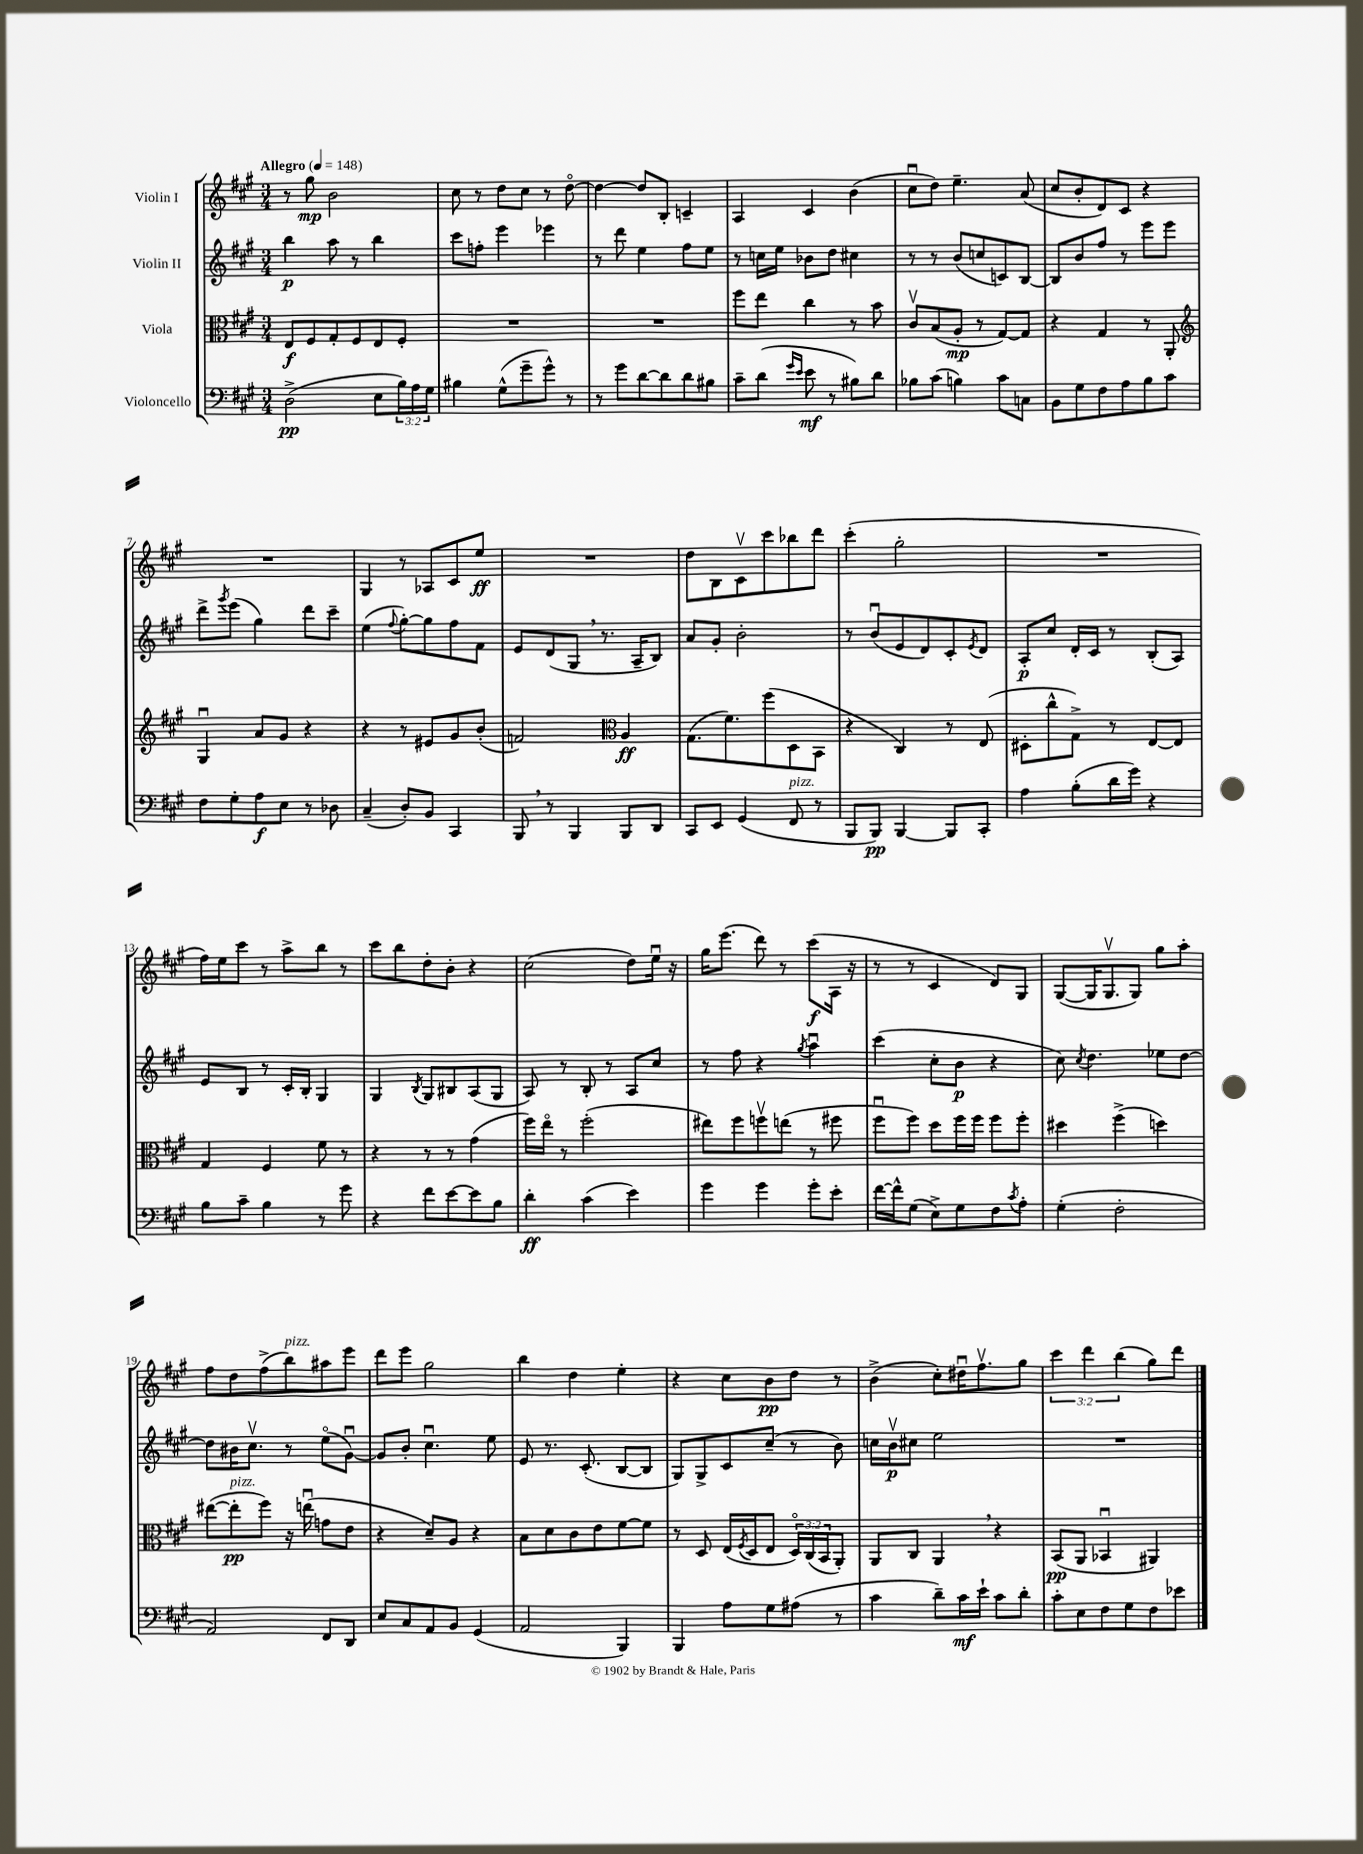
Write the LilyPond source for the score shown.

<<
\new StaffGroup <<
\new Staff = "s0" \with { instrumentName = "Violin I" } {
    \clef treble \key a \major \numericTimeSignature \time 3/4 \override Staff.TupletNumber.text = #tuplet-number::calc-fraction-text \tempo "Allegro" 4 = 148
    r8 gis''8\mp b'2 |
    cis''8 r8 d''8 cis''8 r8 d''8~\flageolet |
    d''4~ d''8 b8-. c'4-- |
    a4 cis'4 b'4( |
    cis''8\downbow d''8) e''4.-- a'8( |
    cis''8 b'8-. d'8) cis'8 r4 |
    R2. |
    gis4 r8 aes8 cis'8 e''8\ff |
    R2. |
    d''8 b8 cis'8\upbow cis'''8 bes''8 d'''8 |
    cis'''4-.( gis''2-. |
    R2. |
    fis''16) e''16 cis'''8 r8 a''8-> b''8 r8 |
    cis'''8 b''8 d''8-. b'8-. r4 |
    cis''2( d''8) e''16\downbow r16 |
    gis''16 e'''8.( d'''8) r8 cis'''8\f( a16 r16 |
    r8 r8 cis'4 d'8) gis8 |
    gis8~( gis16 gis8.\upbow gis8) gis''8 a''8-. |
    fis''8 d''8 fis''8->( b''8^\markup { \italic "pizz." }) ais''8 e'''8 |
    d'''8 e'''8 gis''2 |
    b''4 d''4 e''4-. |
    r4 cis''8 b'8\pp d''8 r8 |
    b'4->( cis''8-.) dis''16\downbow fis''8.\upbow gis''8 |
    \tuplet 3/2 { cis'''4 d'''4 b''4( } gis''8) d'''8 \bar "|." |
}
\new Staff = "s1" \with { instrumentName = "Violin II" } {
    \clef treble \key a \major \numericTimeSignature \time 3/4
    b''4\p a''8 r8 b''4 |
    cis'''8 f''8-. e'''4 ees'''4 |
    r8 d'''8 e''4 fis''8 e''8 |
    r8 c''16 e''16 bes'8 d''8 cis''4 |
    r8 r8 b'8( c''8 c'8) b8~ |
    b8 b'8 fis''8 r8 e'''8 e'''8 |
    d'''8-> \acciaccatura { gis'''8 } e'''8( gis''4) d'''8 cis'''8-- |
    e''4( \appoggiatura { fis''8 } gis''8~-.) gis''8 fis''8 fis'8 |
    e'8 d'8( gis8 \breathe r8. a16-- b8) |
    a'8 gis'8-. b'2-. |
    r8 b'8\downbow( e'8 d'8) cis'8-. \acciaccatura { e'8 } d'8 |
    a8-.\p cis''8 d'16-. cis'16 r8 b8-.( a8) |
    e'8 b8 r8 cis'16-. b16-. gis4 |
    gis4 \acciaccatura { b8 } gis8 bis8 a8( gis8 |
    a8) r8 b8-. r8 a8 cis''8 |
    r8 fis''8 r4 \acciaccatura { gis''8 } a''4\downbow |
    cis'''4( cis''8-. b'8\p r4 |
    cis''8) \acciaccatura { cis''8 } d''4. ees''8 d''8~ |
    d''8 bis'16 cis''8.\upbow r8 e''8\flageolet( gis'8~\downbow) |
    gis'8 b'8-. cis''4.\downbow e''8 |
    e'8 r8. cis'8.-.( b8~ b8 |
    gis8) gis8-> cis'8 cis''8--( r8 b'8) |
    c''16 b'16\upbow\p cis''8 e''2 |
    R2. \bar "|." |
}
\new Staff = "s2" \with { instrumentName = "Viola" } {
    \clef alto \key a \major \numericTimeSignature \time 3/4 \override Staff.TupletNumber.text = #tuplet-number::calc-fraction-text
    e8\f fis8 gis8-. fis8 e8 fis8-. |
    R2. |
    R2. |
    fis''8 e''8 cis''4 r8 b'8 |
    cis'8\upbow b8( a8-.\mp r8 gis8~) gis8 |
    r4 gis4 r8 a,8-. |
    \clef treble gis4\downbow a'8 gis'8 r4 |
    r4 r8 eis'8 gis'8 b'8-.( |
    f'2) \clef alto a4\ff |
    gis8.( fis'8.) fis''8( d8 b,8 |
    r4 cis4) r8 e8( |
    dis8-. cis''8-^ gis8->) r8 e8~ e8 |
    gis4 fis4 fis'8 r8 |
    r4 r8 r8 gis'4( |
    fis''16) e''16\flageolet r8 fis''2-.( |
    eis''8) fis''8 f''8\upbow e''8( r8 fis''8 |
    fis''8\downbow fis''8) d''8 fis''16 fis''16 fis''8 fis''8-. |
    dis''4 fis''4->( d''4) |
    eis''8~( eis''8-.\pp^\markup { \italic "pizz." } fis''8) r16 e''16\downbow( g'8 e'8 |
    r4 d'8--) a8 r4 |
    b8 d'8 cis'8 e'8 fis'8~ fis'8 |
    r8 d8 e16( \acciaccatura { fis8 } d16 e8 \tuplet 3/2 { d16\flageolet) cis16( b,16 } a,8-.) |
    a,8 cis8 a,4 \breathe r4 |
    b,8\pp( a,8 bes,4\downbow ais,4) \bar "|." |
}
\new Staff = "s3" \with { instrumentName = "Violoncello" } {
    \clef bass \key a \major \numericTimeSignature \time 3/4 \override Staff.TupletNumber.text = #tuplet-number::calc-fraction-text
    d2->\pp( e8 \tuplet 3/2 { b16) a16 gis16 } |
    bis4 gis8-^( gis'8-- gis'8-^) r8 |
    r8 gis'8 d'8~ d'8 d'8 bis8 |
    cis'8-- d'8( \grace { gis'16 e'16 } e'8\mf r8 bis8) d'8 |
    bes8 cis'8( b4) cis'8 c8 |
    b,8 gis8 fis8 a8 b8 cis'8 |
    fis8 gis8-. a8\f e8 r8 des8 |
    cis4--( d8-.) b,8 cis,4 |
    b,,8 \breathe r8 b,,4 b,,8 d,8 |
    cis,8 e,8 gis,4( fis,8^\markup { \italic "pizz." } r8 |
    b,,8 b,,8\pp) b,,4~ b,,8 cis,8-. |
    a4 b8-.( d'16 gis'16) r4 |
    b8 cis'8-- b4 r8 gis'8 |
    r4 fis'8 e'8~ e'8 b8 |
    d'4-.\ff cis'4( e'4) |
    gis'4 gis'4 gis'8-. e'8-. |
    fis'16~ fis'16-^ gis8( e8->) gis8 fis8 \acciaccatura { cis'8 } a8-. |
    gis4-.( fis2-. |
    a,2) fis,8 d,8 |
    e8 cis8 a,8 b,8 gis,4( |
    a,2 b,,4) |
    b,,4 a8 gis8 ais8( r8 |
    cis'4 d'8--) cis'16\mf e'16-! cis'8 d'8-. |
    cis'8-. e8 fis8 gis8 fis8 ees'8 \bar "|." |
}
>>
>>
